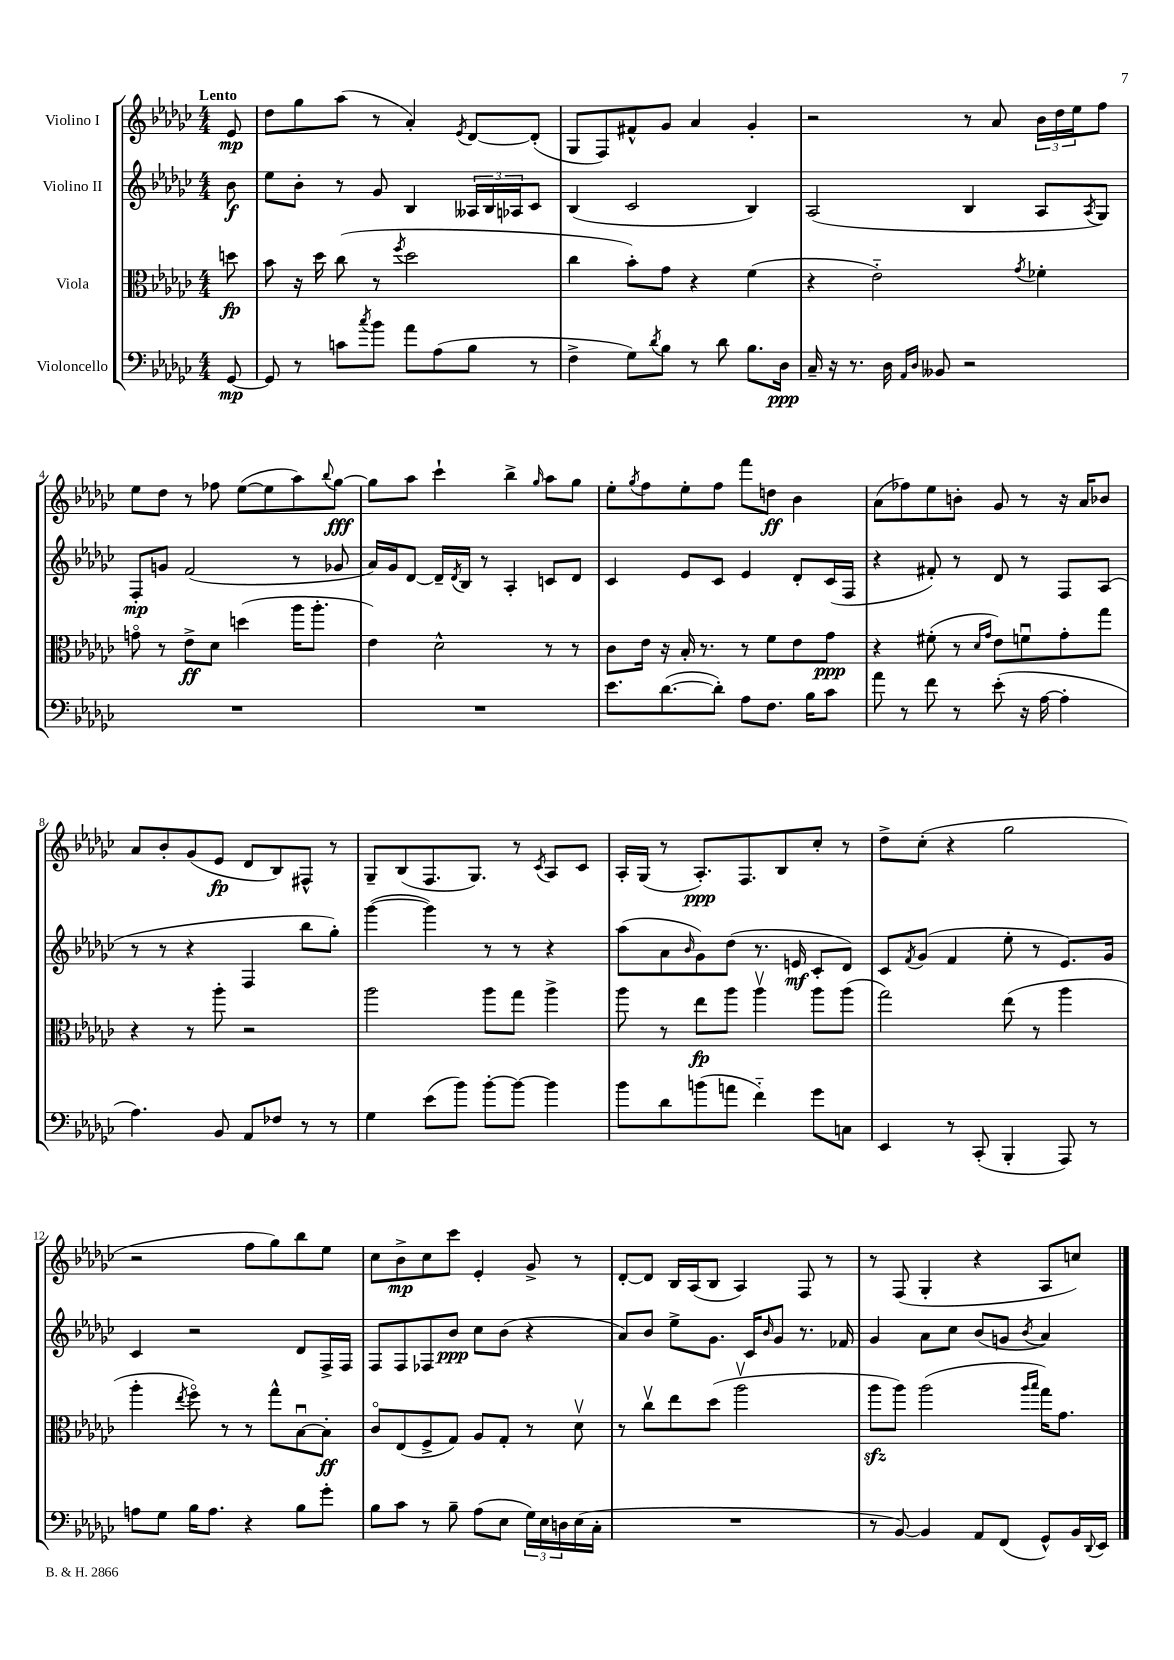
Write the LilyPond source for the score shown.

<<
\new StaffGroup <<
\new Staff = "s0" \with { instrumentName = "Violino I" } {
    \clef treble \key ges \major \numericTimeSignature \time 4/4 \partial 8 \tempo "Lento"
    ees'8\mp |
    des''8 ges''8 aes''8( r8 aes'4-.) \acciaccatura { ees'8 } des'8~ des'8-.( |
    ges8 f8) fis'8-^ ges'8 aes'4 ges'4-. |
    r2 r8 aes'8 \tuplet 3/2 { bes'16 des''16 ees''16 } f''8 |
    ees''8 des''8 r8 fes''8 ees''8~( ees''8 aes''8) \appoggiatura { bes''8 } ges''8~\fff |
    ges''8 aes''8 ces'''4-! bes''4-> \grace { ges''16 } aes''8 ges''8 |
    ees''8-. \acciaccatura { ges''8 } f''8 ees''8-. f''8 f'''8 d''8\ff bes'4 |
    aes'8( fes''8) ees''8 b'8-. ges'8 r8 r16 aes'16 bes'8 |
    aes'8 bes'8-. ges'8( ees'8\fp des'8 bes8) fis8-^ r8 |
    ges8-- bes8( f8. ges8.) r8 \acciaccatura { ces'8 } aes8 ces'8 |
    aes16-. ges16( r8 aes8.-.\ppp) f8. bes8 ces''8-. r8 |
    des''8-> ces''8-.( r4 ges''2 |
    r2 f''8 ges''8) bes''8 ees''8 |
    ces''8 bes'8->\mp ces''8 ces'''8 ees'4-. ges'8-> r8 |
    des'8~-. des'8 bes16 aes16( bes8 aes4) f8 r8 |
    r8 f8( ges4-. r4 aes8 c''8) \bar "|." |
}
\new Staff = "s1" \with { instrumentName = "Violino II" } {
    \clef treble \key ges \major \numericTimeSignature \time 4/4 \partial 8
    bes'8\f |
    ees''8 bes'8-. r8 ges'8 bes4 \tuplet 3/2 { aeses16 bes16 aes16 } ces'8 |
    bes4( ces'2 bes4) |
    aes2( bes4 aes8 \acciaccatura { aes8 } ges8) |
    f8-.\mp g'8 f'2( r8 ges'8 |
    aes'16) ges'16 des'8~ des'16-- \acciaccatura { des'8 } bes16 r8 aes4-. c'8 des'8 |
    ces'4 ees'8 ces'8 ees'4 des'8-. ces'16( f16 |
    r4 fis'8-.) r8 des'8 r8 f8 aes8( |
    r8 r8 r4 f4 bes''8 ges''8-.) |
    ges'''4~( ges'''4) r8 r8 r4 |
    aes''8( aes'8 \grace { bes'16 } ges'8) des''8( r8. e'16\mf ces'8-. des'8) |
    ces'8 \acciaccatura { f'8 } ges'8( f'4 ees''8-. r8 ees'8.) ges'16 |
    ces'4 r2 des'8 f16-> f16 |
    f8 f8 fes8 bes'8\ppp ces''8 bes'8( r4 |
    aes'8) bes'8 ees''8-> ges'8. ces'16 \grace { bes'16 } ges'8 r8. fes'16 |
    ges'4 aes'8 ces''8 bes'8( g'8 \acciaccatura { bes'8 } aes'4) \bar "|." |
}
\new Staff = "s2" \with { instrumentName = "Viola" } {
    \clef alto \key ges \major \numericTimeSignature \time 4/4 \partial 8
    d''8\fp |
    bes'8 r16 des''16 ces''8( r8 \acciaccatura { f''8 } des''2 |
    ces''4 bes'8-.) ges'8 r4 f'4( |
    r4 ees'2-_) \acciaccatura { ges'8 } fes'4-. |
    g'8\flageolet r8 ees'8->\ff des'8 d''4( aes''16 aes''8.-. |
    ees'4) des'2-^ r8 r8 |
    ces'8 ees'16 r16 bes16-. r8. r8 f'8 ees'8 ges'8\ppp |
    r4 fis'8-.( r8 \grace { des'16 ges'16 } ees'8) f'8\downbow ges'8-. ges''8 |
    r4 r8 aes''8-. r2 |
    aes''2 aes''8 ges''8 aes''4-> |
    aes''8 r8 ees''8\fp aes''8 aes''4\upbow aes''8 aes''8( |
    ges''2) ees''8( r8 aes''4 |
    aes''4-. \acciaccatura { ees''8 } f''8\flageolet) r8 r8 ges''8-^ bes8~\downbow bes8-.\ff |
    ces'8\flageolet ees8( f8-> ges8) aes8 ges8-. r8 des'8\upbow |
    r8 ces''8\upbow ees''8 des''8( aes''2\upbow |
    aes''8\sfz aes''8) aes''2( \grace { aes''16 bes''16 } ges''16) ges'8. \bar "|." |
}
\new Staff = "s3" \with { instrumentName = "Violoncello" } {
    \clef bass \key ges \major \numericTimeSignature \time 4/4 \partial 8
    ges,8~\mp |
    ges,8 r8 c'8 \acciaccatura { ces''8 } bes'8 aes'8 aes8( bes8 r8 |
    f4-> ges8) \acciaccatura { des'8 } bes8 r8 des'8 bes8. des16\ppp |
    ces16-- r16 r8. des16 \grace { aes,16 des16 } beses,8 r2 |
    R1 |
    R1 |
    ees'8. des'8.~( des'8-.) aes8 f8. bes16 ces'8 |
    aes'8 r8 f'8 r8 ees'8-.( r16 aes16~ aes4-. |
    aes4.) bes,8 aes,8 fes8 r8 r8 |
    ges4 ees'8( bes'8) bes'8~-. bes'8~ bes'4 |
    bes'8 des'8 b'8( a'8 f'4-_) ges'8 c8 |
    ees,4 r8 ces,8-.( bes,,4-. aes,,8) r8 |
    a8 ges8 bes16 a8. r4 bes8 ges'8-. |
    bes8 ces'8 r8 bes8-- aes8( ees8 \tuplet 3/2 { ges16) ees16 d16 } ees16( ces16-. |
    R1 |
    r8 bes,8~) bes,4 aes,8 f,8( ges,8-^) bes,16 \appoggiatura { des,8 } ees,16 \bar "|." |
}
>>
>>
